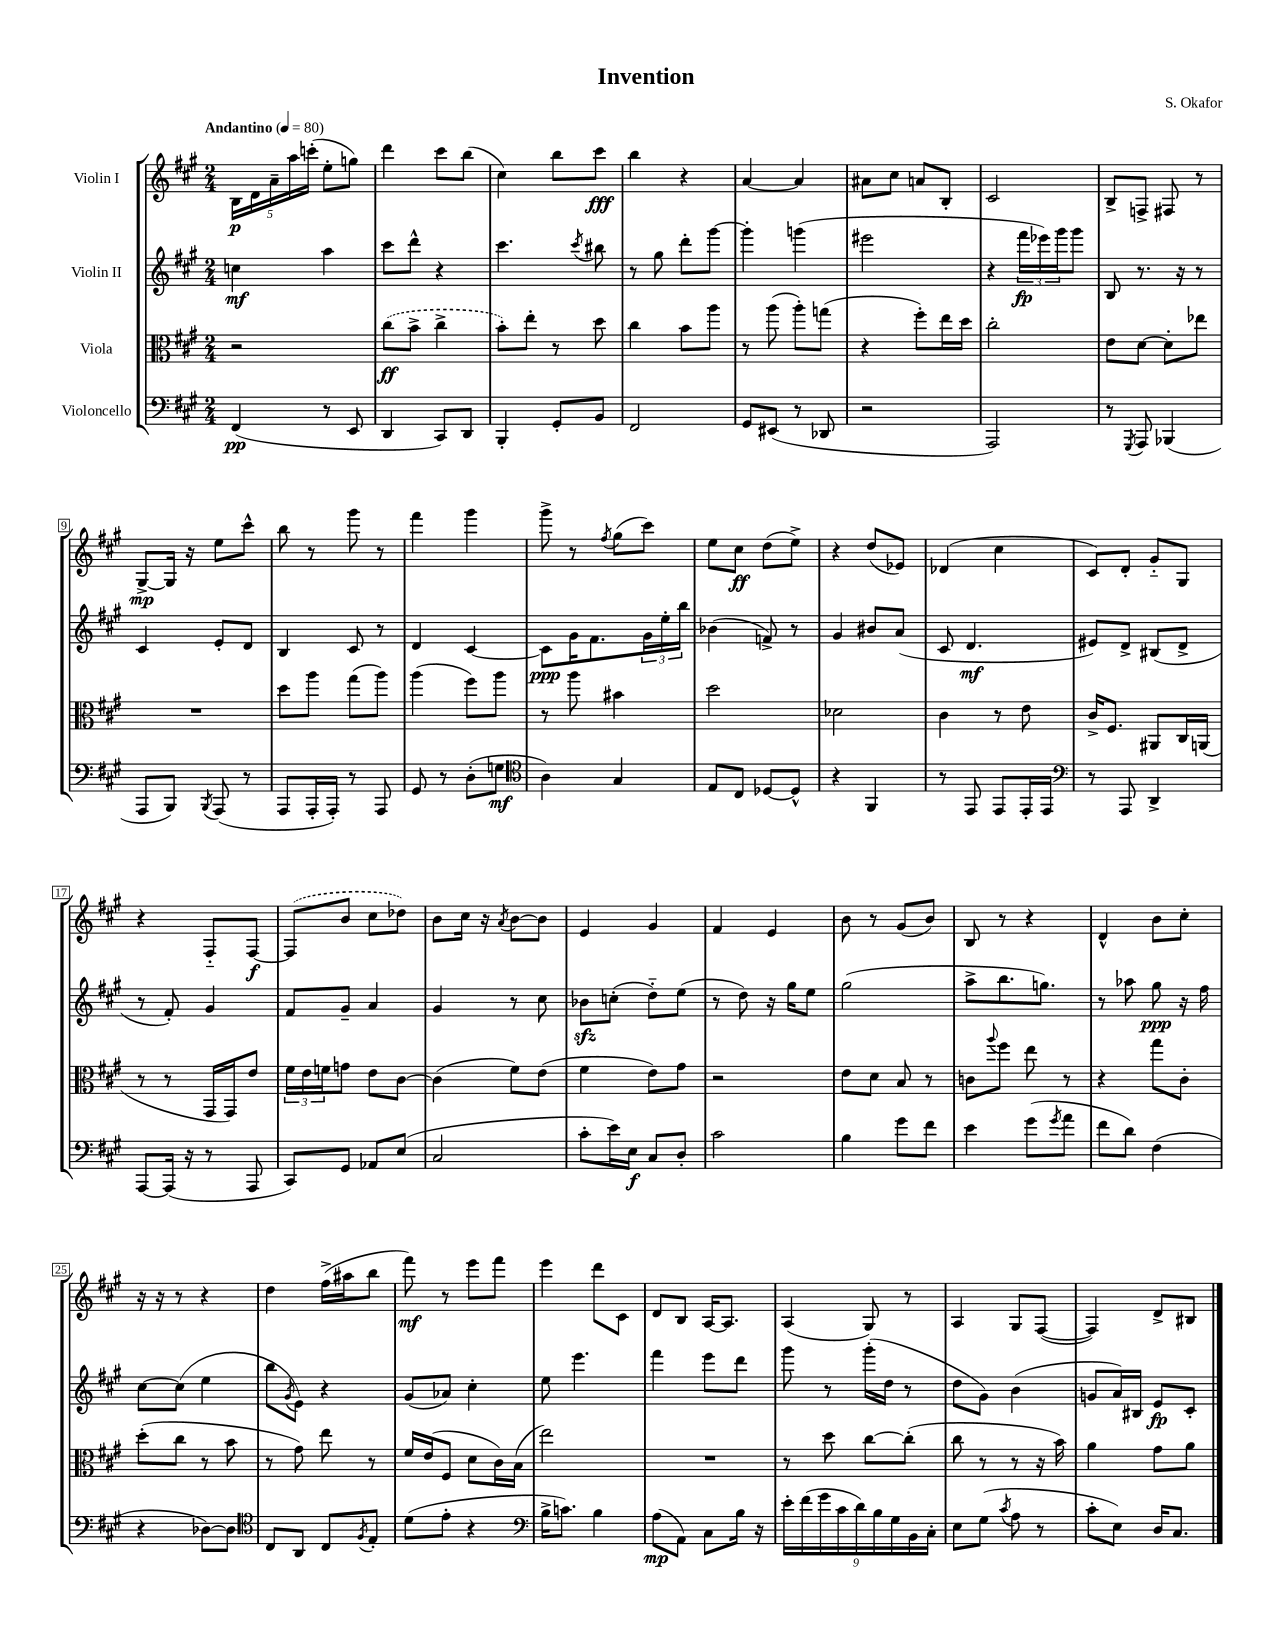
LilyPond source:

\header { title = "Invention" composer = "S. Okafor" }
<<
\new StaffGroup <<
\new Staff = "s0" \with { instrumentName = "Violin I" } {
    \clef treble \key a \major \numericTimeSignature \time 2/4 \tempo "Andantino" 4 = 80
    \tuplet 5/4 { b16\p d'16 a'16-- a''16 c'''16-.( } e''8-. g''8) |
    d'''4 cis'''8 b''8( |
    cis''4) b''8 cis'''8\fff |
    b''4 r4 |
    a'4~ a'4 |
    ais'8 cis''8 a'8 b8-. |
    cis'2 |
    b8-> f8-> fis8 r8 |
    gis8~->\mp gis16 r16 e''8 cis'''8-^ |
    b''8 r8 gis'''8 r8 |
    fis'''4 gis'''4 |
    gis'''8-> r8 \acciaccatura { fis''8 } gis''8( cis'''8) |
    e''8 cis''8\ff d''8( e''8->) |
    r4 d''8( ees'8) |
    des'4( cis''4 |
    cis'8) d'8-. gis'8-_ gis8 |
    r4 fis8-_ fis8~\f |
    \once \slurDashed fis8( b'8 cis''8 des''8) |
    b'8 cis''16 r16 \acciaccatura { a'8 } b'8~ b'8 |
    e'4 gis'4 |
    fis'4 e'4 |
    b'8 r8 gis'8( b'8) |
    b8 r8 r4 |
    d'4-^ b'8 cis''8-. |
    r16 r16 r8 r4 |
    d''4 fis''16->( ais''16 b''8 |
    fis'''8\mf) r8 e'''8 fis'''8 |
    e'''4 d'''8 cis'8 |
    d'8 b8 a16~ a8. |
    a4( gis8) r8 |
    a4 gis8 fis8~( |
    fis4) d'8-> bis8 \bar "|." |
}
\new Staff = "s1" \with { instrumentName = "Violin II" } {
    \clef treble \key a \major \numericTimeSignature \time 2/4
    c''4\mf a''4 |
    cis'''8 d'''8-^ r4 |
    cis'''4. \acciaccatura { cis'''8 } bis''8 |
    r8 gis''8 d'''8-. gis'''8~ |
    gis'''4-. g'''4( |
    eis'''2 |
    r4 \tuplet 3/2 { fis'''16\fp ees'''16) gis'''16 } gis'''8 |
    b8 r8. r16 r8 |
    cis'4 e'8-. d'8 |
    b4 cis'8 r8 |
    d'4 cis'4~ |
    cis'8\ppp gis'16 fis'8. \tuplet 3/2 { gis'16 e''16-. b''16 } |
    bes'4( f'8->) r8 |
    gis'4 bis'8 a'8( |
    cis'8 d'4.\mf |
    eis'8) d'8-> bis8( d'8-> |
    r8 fis'8-.) gis'4 |
    fis'8 gis'8-- a'4 |
    gis'4 r8 cis''8 |
    bes'8\sfz c''8-.( d''8-_) e''8( |
    r8 d''8) r16 gis''16 e''8 |
    gis''2( |
    a''8-> b''8. g''8.) |
    r8 aes''8 gis''8\ppp r16 fis''16 |
    cis''8~ cis''8( e''4 |
    b''8 \acciaccatura { gis'8 } e'8) r4 |
    gis'8( aes'8) cis''4-. |
    e''8 e'''4. |
    fis'''4 e'''8 d'''8 |
    gis'''8 r8 gis'''16-.( d''16 r8 |
    d''8 gis'8) b'4( |
    g'8 a'16) bis16 e'8\fp cis'8-. \bar "|." |
}
\new Staff = "s2" \with { instrumentName = "Viola" } {
    \clef alto \key a \major \numericTimeSignature \time 2/4
    r2 |
    \once \slurDashed cis''8\ff( b'8-> cis''4-> |
    b'8-.) e''8-. r8 d''8 |
    cis''4 b'8 a''8 |
    r8 a''8( a''8-.) g''8( |
    r4 fis''8-.) e''16 d''16 |
    cis''2-. |
    e'8 d'8~ d'8-. ees''8 |
    R2 |
    d''8 a''8 gis''8( a''8) |
    a''4( fis''8) a''8 |
    r8 a''8 bis'4 |
    d''2 |
    des'2 |
    cis'4 r8 e'8 |
    cis'16-> fis8. ais,8 cis16 a,16( |
    r8 r8 gis,16 gis,16) e'8 |
    \tuplet 3/2 { fis'16 e'16 f'16 } g'8 e'8 cis'8~ |
    cis'4( fis'8) e'8( |
    fis'4 e'8) gis'8 |
    r2 |
    e'8 d'8 b8 r8 |
    c'8 \appoggiatura { a''8 } fis''8 e''8 r8 |
    r4 gis''8 cis'8-. |
    d''8-.( cis''8 r8 b'8 |
    r8 gis'8) e''8 r8 |
    fis'16 e'16( fis8 d'8 cis'16) b16( |
    e''2) |
    R2 |
    r8 d''8 cis''8~ cis''8-.( |
    cis''8 r8 r8 r16 b'16) |
    a'4 gis'8 a'8 \bar "|." |
}
\new Staff = "s3" \with { instrumentName = "Violoncello" } {
    \clef bass \key a \major \numericTimeSignature \time 2/4
    fis,4\pp( r8 e,8 |
    d,4 cis,8) d,8 |
    b,,4-. gis,8-. b,8 |
    fis,2 |
    gis,8 eis,8( r8 des,8 |
    r2 |
    a,,2) |
    r8 \acciaccatura { gis,,8 } a,,8 bes,,4( |
    a,,8 b,,8) \acciaccatura { b,,8 } a,,8( r8 |
    a,,8 a,,16-. a,,16-.) r8 a,,8 |
    gis,8 r8 d8-.( g8\mf |
    \clef tenor a4) gis4 |
    e8 cis8 des8~ des8-^ |
    r4 fis,4 |
    r8 e,8 e,8 e,16-. e,16 |
    \clef bass r8 a,,8 d,4-> |
    a,,8~ a,,16( r16 r8 a,,8 |
    cis,8) gis,8 aes,8 e8( |
    cis2 |
    cis'8-. e'16) e16\f cis8 d8-. |
    cis'2 |
    b4 gis'8 fis'8 |
    e'4 gis'8( \acciaccatura { gis'8 } a'8 |
    fis'8 d'8) fis4( |
    r4 des8~) des8 |
    \clef tenor cis8 a,8 cis8 \acciaccatura { fis8 } e8-. |
    d'8( e'8-. r4 |
    \clef bass b16-> c'8.) b4 |
    a8\mp( a,8) cis8 b16 r16 |
    \tuplet 9/8 { e'16-. fis'16( gis'16 cis'16 d'16) b16 gis16 b,16 cis16-. } |
    e8 gis8( \acciaccatura { cis'8 } a8 r8 |
    cis'8-. e8) d16 cis8. \bar "|." |
}
>>
>>
\layout { \context { \Score \override BarNumber.stencil = #(make-stencil-boxer 0.1 0.3 ly:text-interface::print) } }
